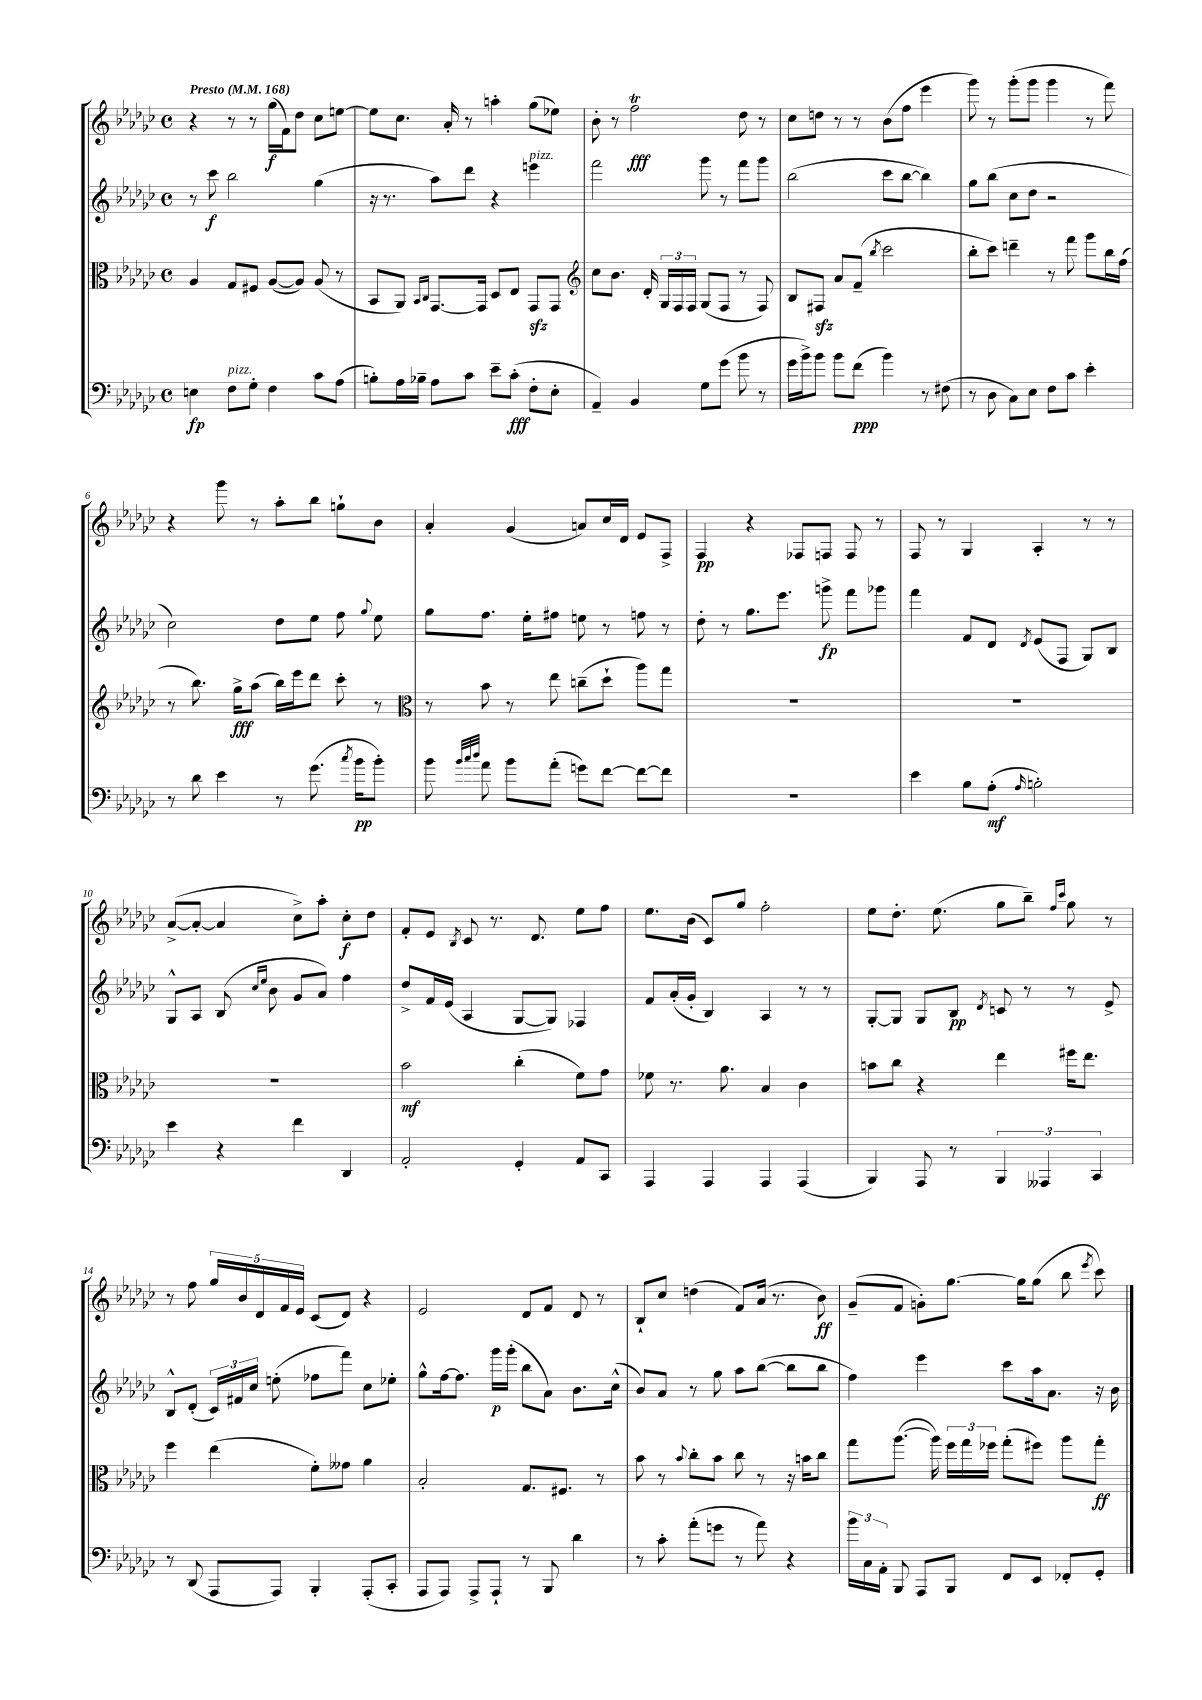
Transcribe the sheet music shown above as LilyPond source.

<<
\new StaffGroup <<
\new Staff = "s0" {
    \clef treble \key ges \major \defaultTimeSignature \time 4/4 \tempo "Presto" 4 = 168
    \autoBeamOff r4 r8 r8 ges''16[\f( f'16) des''8] ces''8[ e''8]~ |
    e''8[ ces''8.] aes'16-. r8 a''4-. ges''8[( ees''8]) |
    bes'8-. r8 f''2\trill\fff des''8 r8 |
    ces''8[ d''8] r8 r8 bes'8[( f''8] ees'''4 |
    ges'''8) r8 ges'''8[-.( ges'''8] ges'''4 r8 f'''8) |
    r4 ges'''8 r8 aes''8[-. bes''8] g''8[-! bes'8] |
    aes'4-. ges'4( a'8[) ces''16 des'16] ees'8[ f8]-> |
    f4\pp r4 fes8[ f8] f8 r8 |
    f8 r8 ges4 aes4-. r8 r8 |
    aes'8[~->( aes'8]~-. aes'4 ces''8[->) aes''8]-. ces''8[-.\f des''8] |
    f'8[-. ees'8] \acciaccatura { bes8 } ces'8 r8. des'8. ees''8[ f''8] |
    ees''8.[ bes'16]( ces'8[) ges''8] f''2-. |
    ees''8[ des''8.]-. ees''8.( ges''8[ bes''8]--) \grace { f''16[ ces'''16] } ges''8 r8 |
    r8 f''8 \tuplet 5/4 { ges''16[ bes'16 des'16 f'16 ees'16] } ces'8[( des'8]) r4 |
    ees'2 des'8[ f'8] des'8 r8 |
    bes8[-! ces''8] d''4( f'8[) aes'16]( r8. bes'8\ff) |
    ges'8[--( f'8] g'8[-.) ges''8.]~ ges''16[ ges''8]( bes''8 \acciaccatura { ees'''8 } ces'''8) \bar "|." |
}
\new Staff = "s1" {
    \clef treble \key ges \major \defaultTimeSignature \time 4/4
    \autoBeamOff r8 ces'''8\f bes''2 ges''4( |
    r16 r8. aes''8[) des'''8] r4 e'''4^\markup { \italic "pizz." } |
    f'''2 ges'''8 r8 f'''8[ ges'''8] |
    bes''2( ces'''8[ bes''8]~ bes''4) |
    ges''8[ bes''8]( ces''8[ des''8] r2 |
    ces''2) des''8[ ees''8] f''8 \appoggiatura { ges''8 } ees''8 |
    ges''8[ f''8.] ees''16[-. fis''8] e''8 r8 f''8 r8 |
    des''8-. r8 ges''8.[ ees'''8.] g'''8->\fp f'''8[ ges'''8] |
    f'''4 f'8[ des'8] \acciaccatura { des'8 } ees'8[( f8] ges8[) bes8] |
    ges8[-^ aes8] bes8( \grace { ces''16[ ees''16] } bes'8 ges'8[ aes'8]) f''4 |
    des''8[-> f'16 ees'16]( aes4 ges8[~ ges8]) fes4 |
    f'8[ aes'16-.( ges'16]-. bes4) aes4 r8 r8 |
    ges8[~-. ges8] ges8[ bes8]\pp \acciaccatura { des'8 } c'8 r8 r8 ees'8-> |
    bes8[-^ des'8]-.( \tuplet 3/2 { ces'16[) fis'16 ces''16] } e''8-.( fes''8[ f'''8]) ces''8[ ees''8]-. |
    ges''8[-^ f''16~ f''8.] ges'''16[\p ges'''16]-.( bes''8[ aes'8]) bes'8.[ ces''16]-^( |
    bes'8[) aes'8] r8 ges''8 aes''8[ bes''8]~( bes''8[ bes''8] |
    f''4) ees'''4 ces'''8[ aes''16 aes'8.] r16 bes'16 \bar "|." |
}
\new Staff = "s2" {
    \clef alto \key ges \major \defaultTimeSignature \time 4/4
    \autoBeamOff aes4 ges8[ fis8] aes8[~( aes8]) aes8( r8 |
    bes,8[ aes,8]) \grace { bes,16[ ces16] } ges,8.[~ ges,16] des8[ ees8] ges,8[\sfz ges,8] |
    \clef treble ces''8[ bes'8.] des'16-. \tuplet 3/2 { ges16[ f16 f16] } ges8[( f8] r8 f8) |
    bes8[ fis8]\sfz aes'8[ f'8]--( \acciaccatura { bes''8 } ces'''2 |
    bes''8[-. ces'''8]) d'''4-- r8 f'''8 ges'''8[ bes''16 f''16]( |
    r8 bes''8.) ges''16[->\fff aes''8]( bes''16[) ees'''16 des'''8] ces'''8-. r8 |
    \clef alto r8 bes'8 r8 ees''8 c''8[--( des''8]-! aes''8[) ges''8] |
    R1 |
    R1 |
    R1 |
    bes'2\mf ces''4-.( f'8[) ges'8] |
    fes'8 r8. aes'8. bes4 ces'4 |
    b'8[ ces''8] r4 ees''4 fis''16[ ees''8.] |
    f''4 ees''4( f'8[-.) geses'8] aes'4 |
    bes2-. ges8.[ fis8.] r8 |
    bes'8 r8 \appoggiatura { bes'8 } ces''8[-. bes'8] ces''8 r8 r16 b'16[ ces''8] |
    ges''8[ aes''8.]~( aes''16) \tuplet 3/2 { f''16[ ges''16 fes''16] } ges''8[-.( fis''8]) aes''8[ ges''8]-.\ff \bar "|." |
}
\new Staff = "s3" {
    \clef bass \key ges \major \defaultTimeSignature \time 4/4
    \autoBeamOff e4\fp f8[^\markup { \italic "pizz." } ges8]-. f4 ces'8[ aes8]( |
    b8[-.) aes16 bes16]-- aes8[ ces'8] ees'8[-- ces'8]-.\fff( f8[-. ees8]-. |
    aes,4--) bes,4 ges8[ ges'8]( bes'8 r8 |
    ges'16[ bes'16->) bes'8] bes'8[ f'8]\ppp( bes'4) r8 fis8( |
    r8 des8 ces8[) ees8] f8[ ces'8] ees'4-. |
    r8 des'8 ees'4 r8 ges'8.( \acciaccatura { ces''8 } bes'16[\pp bes'8]-.) |
    bes'8 \grace { bes'32[ ces''32 des''32] } aes'8 bes'8[ aes'8]-.( g'8[) f'8]~ f'8[~ f'8] |
    R1 |
    ees'4 bes8[ aes8]-.\mf( \grace { aes16 } b2-.) |
    ees'4 r4 f'4 des,4 |
    aes,2-. ges,4-. aes,8[ ces,8] |
    aes,,4 aes,,4 aes,,4 aes,,4( |
    bes,,4) aes,,8 r8 \tuplet 3/2 { bes,,4 aeses,,4 ces,4 } |
    r8 des,8( aes,,8[ aes,,8]) bes,,4-. aes,,8[-.( ces,8]-. |
    aes,,8[ aes,,8]) aes,,8[-> aes,,8]-! r8 bes,,8 des'4 |
    r8 ces'8-. aes'8[-.( g'8] r8 aes'8) r4 |
    \tuplet 3/2 { bes'16[ ces16 aes,16]-. } bes,,8 aes,,8[ bes,,8] f,8[ ees,8] fes,8[-. ges,8]-. \bar "|." |
}
>>
>>
